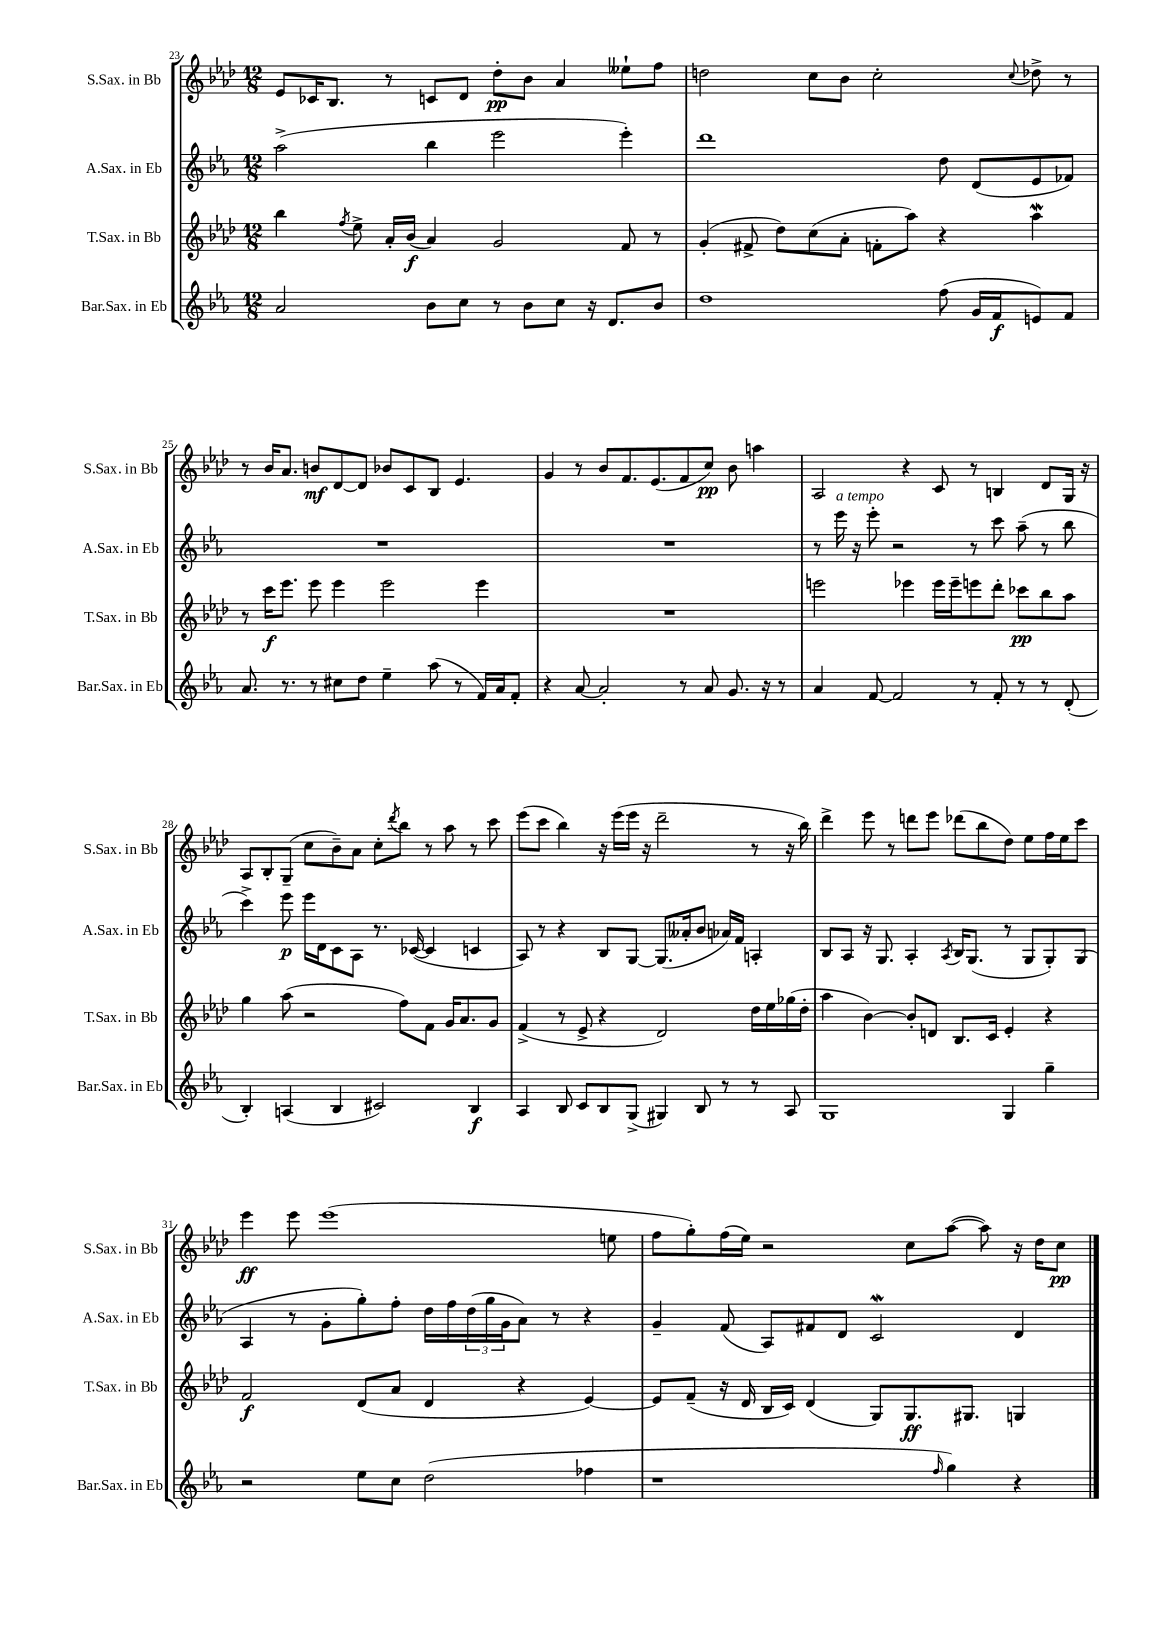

**kern	**kern	**kern	**kern
*staff4	*staff3	*staff2	*staff1
*clefG2	*clefG2	*clefG2	*clefG2
*k[b-e-a-]	*k[b-e-a-d-]	*k[b-e-a-]	*k[b-e-a-d-]
*M12/8	*M12/8	*M12/8	*M12/8
2a-	4bb-	(2aa-^	8e-
.	.	.	16c-
.	.	.	8.B-
.	8qff	.	.
.	8ee-^	.	.
.	16a-'	.	8r
.	(16b-	.	.
8b-	4a-)	4bb-	8c
8cc	.	.	8d-
8r	2g	2eee-	8dd-'
8b-	.	.	8b-
8cc	.	.	4a-
16r	.	.	.
8.d	.	.	.
.	8f	4eee-')	8ee--`
8b-	8r	.	8ff
=	=	=	=
1dd	(4g'	1ddd	2dd
.	8f#^	.	.
.	8dd-)	.	.
.	(8cc	.	8cc
.	8a-'	.	8b-
.	8f'	.	2cc'
.	8aa-)	.	.
(8ff	4r	8dd	.
16g	.	(8d	.
16f	.	.	.
.	.	.	8qqcc
8e)	4aa-	8e-	8dd-^
8f	.	8f-)	8r
=	=	=	=
8.a-	8r	1.r	8r
.	16ccc	.	16b-
8.r	8.eee-	.	8.a-
8r	8eee-	.	8b
8cc#	4eee-	.	[8d-
8dd	.	.	8d-]
4ee-~	2eee-	.	8b-
.	.	.	8c
(8aa-	.	.	8B-
8r	.	.	4.e-
16f)	4eee-	.	.
16a-	.	.	.
8f'	.	.	.
=	=	=	=
4r	1.r	1.r	4g
[8a-	.	.	8r
2a-']	.	.	8b-
.	.	.	8.f
.	.	.	(8.e-
8r	.	.	8f
8a-	.	.	8cc)
8.g	.	.	8b-
.	.	.	4aa
16r	.	.	.
8r	.	.	.
=	=	=	=
4a-	2eee	8r	2A-
.	.	16eee-	.
.	.	16r	.
[8f	.	8eee-'	.
2f]	.	2r	.
.	4eee-	.	4r
.	16eee-	.	8c
.	16eee-~	.	.
8r	8eee	8r	8r
8f'	8ddd-'	8ccc	4B
8r	8ccc-	(8aa-~	.
8r	8bb-	8r	8d-
(8d'	8aa-	8bb-	16G
.	.	.	16r
=	=	=	=
4B-')	4gg	4ccc^)	8A-
.	.	.	8B-'
(4A	(8aa-	8eee-	(8G~
.	2r	16eee-	8cc
.	.	16d	.
4B-	.	8c	8b-~)
.	.	8A-	8a-
2c#)	.	8.r	8cc'
.	.	.	8qddd-
.	8ff)	.	8bb-
.	.	([16c-	.
.	8f	4c-]	8r
.	16g	.	8aa-
.	8.a-	.	.
4B-	.	4c	8r
.	8g	.	8ccc
=	=	=	=
4A-	(4f^	8A-)	(8eee-
.	.	8r	8ccc
8B-	8r	4r	4bb-)
8c	8e-^	.	.
8B-	4r	8B-	16r
.	.	.	(16eee-
(8G^	.	[8G	16eee-
.	.	.	16r
4G#)	2d-)	(8.G]	2ddd-~
.	.	16a--'	.
8B-	.	8b-	.
8r	.	16a-)	.
.	.	16f	.
8r	16dd-	4A'	8r
.	16ee-	.	.
8A-	(16gg-	.	16r
.	16dd-'	.	16bb-)
=	=	=	=
1G	4aa-	8B-	4ddd-^
.	.	8A-	.
.	[4b-)	16r	8eee-
.	.	8.G	.
.	.	.	8r
.	8b-']	4A-'	8ddd
.	8d	.	8eee-
.	.	8qA-	.
.	8.B-	16B-	(8ddd-
.	.	(8.G	.
.	.	.	8bb-
.	16c	.	.
4G	4e-'	8r	8dd-)
.	.	8G	8ee-
4gg~	4r	8G')	16ff
.	.	.	16ee-
.	.	(8G	8ccc
=	=	=	=
2r	2f	4A-	4eee-
.	.	8r	8eee-
.	.	8g'	(1eee-
8ee-	(8d-	8gg')	.
8cc	8a-	8ff'	.
(2dd	4d-	16dd	.
.	.	16ff	.
.	.	(24dd	.
.	.	24gg	.
.	.	24g	.
.	4r	8a-)	.
.	.	8r	.
4ff-	[4e-)	4r	.
.	.	.	8ee
=	=	=	=
1r	8e-]	4g~	8ff
.	(8f~	.	8gg')
.	16r	(8f	(16ff
.	16d-	.	16ee-)
.	16B-	8A-)	2r
.	16c)	.	.
.	(4d-	8f#	.
.	.	8d	.
.	8G)	2c	.
.	8.G	.	8cc
16qqff	.	.	.
4gg)	.	.	([8aa-
.	8.G#	.	.
.	.	.	8aa-])
4r	4G	4d	16r
.	.	.	16dd-
.	.	.	8cc
==	==	==	==
*-	*-	*-	*-
